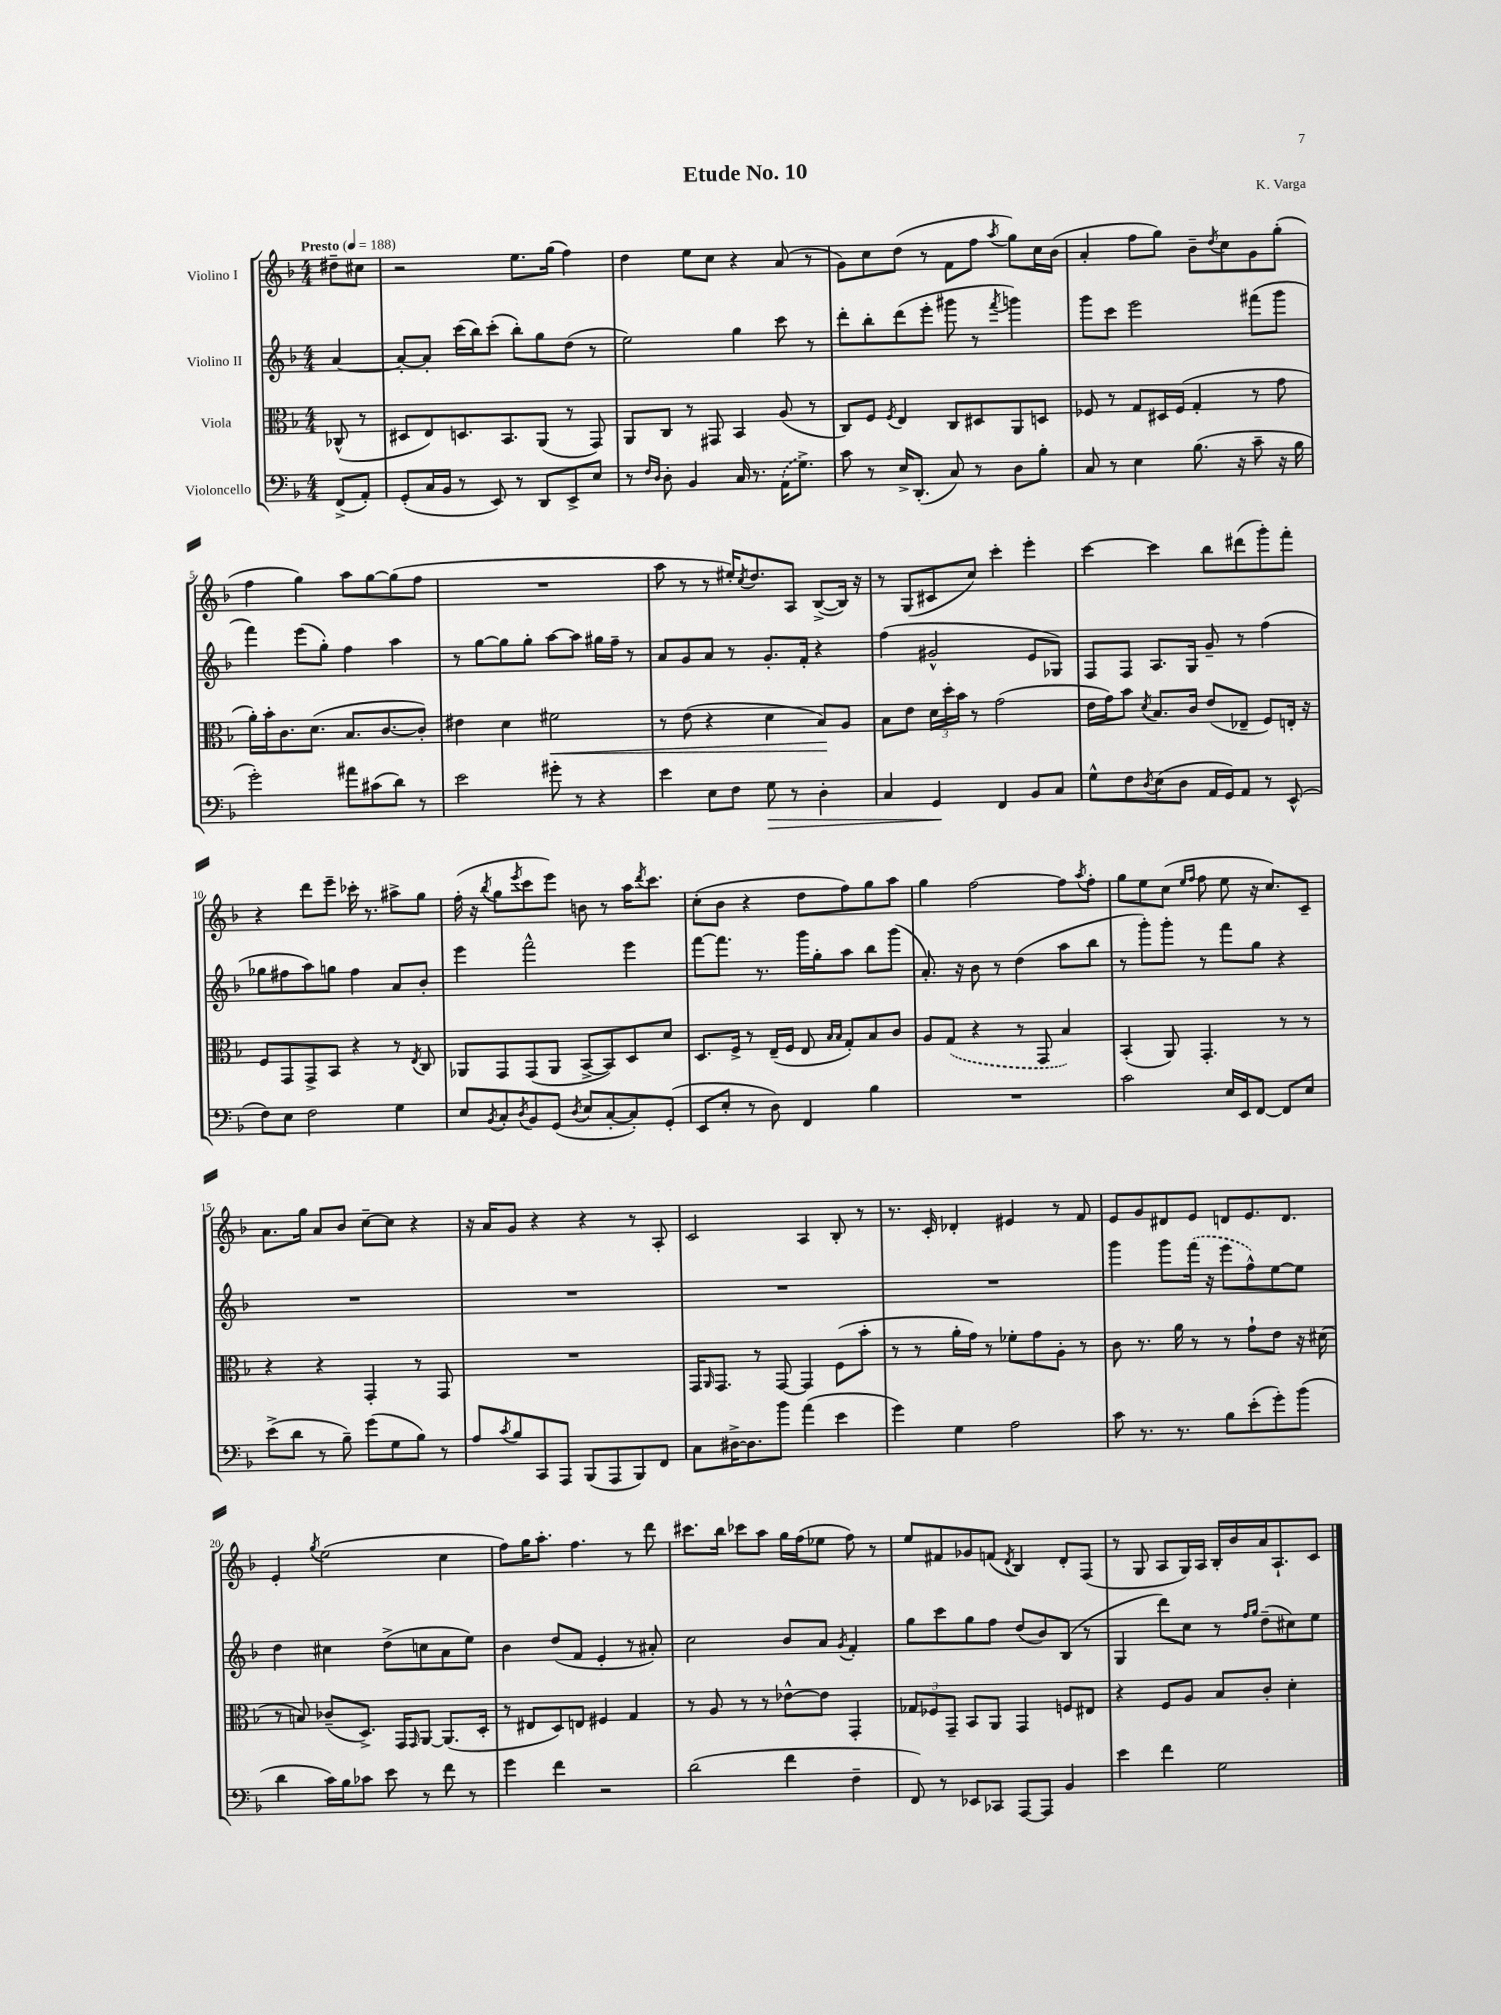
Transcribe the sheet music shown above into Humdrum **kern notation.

**kern	**kern	**kern	**kern
*staff4	*staff3	*staff2	*staff1
*clefF4	*clefC3	*clefG2	*clefG2
*k[b-]	*k[b-]	*k[b-]	*k[b-]
*M4/4	*M4/4	*M4/4	*M4/4
*MM188	*MM188	*MM188	*MM188
(8FF^/L	(8C-^^/	[4a/	8dd#~\L
8AA'/J)	8r	.	8cc#\J
=	=	=	=
(8GG'/L	8D#/L	8a'/_L	2r
16C/L	8E/)	8a'/]J	.
16BB-/JJ	.	.	.
8r	8.D/	(16ccc\LL	.
.	.	16bb-\J)	.
8EE/)	.	(8ccc'\J	.
.	8.BB-/	.	.
8r	.	8bb-'\L)	8.ee\L
8DD/L	(8AA/J	8gg\	.
.	.	.	(16gg\Jk
8EE^/	8r	(8dd\J	4ff\)
8E/J	8GG/)	8r	.
=	=	=	=
8r	8AA/L	2ee\)	4dd\
16qqF/LL	.	.	.
16qqD/JJ	.	.	.
8D'\	8C/J	.	.
4BB-/	8r	.	8ee\L
.	8GG#/	.	8cc\J
16C/	4BB-/	4gg\	4r
8.r	.	.	.
(16AA\LK	(8A/	8ccc\	(8a/
8.G^\J)	.	.	.
.	8r	8r	8r
=	=	=	=
8c\	8C/L)	8ddd'\L	8g\L)
8r	8F/J	8bb-'\	8cc\
.	8qF/	.	.
16E^/LK	4E/	(8ddd\	(8dd\J
(8.DD'/J	.	.	.
.	.	8eee'\J	8r
8C/)	8C/L	8ggg#\	8f\L
8r	8D#/	8r	8ff\J
.	.	8qfff/	8qaa/
8D\L	8AA/	4ggg\)	8gg\L)
8B-'\J	8D/J	.	16cc\L
.	.	.	(16b-\JJ
=	=	=	=
8C/	8F-/	8ggg\L	4a'/
8r	8r	8ccc\J	.
4E\	8G/L	2eee\	8ff\L
.	16D#/L	.	8gg\J)
.	(16F-/JJ	.	.
(8.B-\	4G'/	.	8b-~\L
.	.	.	8qdd/
.	.	.	8cc\
16r	.	.	.
8c~\	8r	(8fff#\L	8g\
16r	8g\	8ggg\J	(8gg'\J
16B-\	.	.	.
=	=	=	=
2g'\)	16a'\LL)	4fff\)	4ff\
.	16b-'\J	.	.
.	8.c\	.	.
.	.	(8eee\L	4gg\)
.	(8.d\J	.	.
.	.	8gg'\J)	.
8a#\L	8.B-/L	4ff\	8aa\L
(8c#\	.	.	[8gg\
.	[8.c/	.	.
8d\J)	.	4aa\	(8gg\]
8r	8c'/]J)	.	8ff\J
=	=	=	=
2e\	4e#\	8r	1r
.	.	[8gg\L	.
.	4d\	8gg\]	.
.	.	8gg'\J	.
8g#'\	2f#\	[8aa\L	.
8r	.	8aa\]J	.
4r	.	16gg#\LL	.
.	.	16ff~\JJ	.
.	.	8r	.
=	=	=	=
4e\	8r	8a/L	8aa\
.	(8e\	8g/	8r
8E\L	4r	8a/J	8r
8F\J	.	8r	16ee#'/LK)
.	.	.	8qcc/
.	.	.	8.dd/
8G\	4d\	8.g'/L	.
8r	.	.	8A/J
.	.	16f'/Jk	.
4D'\	8B-/L)	4r	([8B-^/L
.	8A/J	.	16B-/]Jk)
.	.	.	16r
=	=	=	=
4C/	8B-\L	(4ff\	8r
.	8e\J	.	(8G/L
4GG/	24d\LL	2g#^^/	8c#/
.	24dd'\	.	.
.	24b-\JJ	.	.
.	8r	.	8cc/J)
4FF/	(2g\	.	4ccc'\
8BB-/L	.	8e/L	4eee'\
8C/J	.	8G-/J)	.
=	=	=	=
8G^^\L	16e\LL	8F/L	[4ccc\
.	16g\J)	.	.
8F\	8b-\J	8F/J	.
8qD/	8qd/	.	.
(8E\	8.B-/L	8.A/L	4ccc\]
8D\J	.	.	.
.	16c/Jk	16G/Jk	.
16AA/LL	(8e/L	8g~/	8bb-\L
16GG/J)	.	.	.
8AA/J	8E-~/J	8r	(8ddd#\
8r	8F/L)	(4ff\	8ggg'\)
(8EE^^/	16E'/Jk	.	8fff'\J
.	16r	.	.
=	=	=	=
8F\L)	8F/L	8gg-\L	4r
8E\J	8GG/	8ff#\	.
2F\	8GG^/	8aa\)	8ddd\L
.	8BB-/J	8gg\J	8eee~\J
.	4r	4ff#\	16ccc-'\
.	.	.	8.r
4G\	8r	8a/L	8aa#^\L
.	8qE/	.	.
.	8C/	8b-'/J	8gg\J
=	=	=	=
8E/L	8AA-/L	4eee\	(16ff'\
.	.	.	16r
8qBB-/	.	.	8qbb-/
8C'/	8GG/	.	8gg\L
8qD/	.	.	8qeee/
8BB-/	(8GG/	2fff^^\	8ccc\
(8GG/J	8AA-/J	.	8eee\J)
8qD/	.	.	.
8E/L	[8BB-^/L	.	8b\
[8C'/	8BB-/])	.	8r
8C'/])	8D/	4eee\	16aa\LK
.	.	.	8qddd/
.	.	.	8.ccc\J
(8GG'/J	8d/J	.	.
=	=	=	=
8EE/L	8.D/L	[8fff\L	(8cc'\L
8E'/J	.	8.fff\]J	8b-\J
.	16F^/Jk	.	.
8r	8r	.	4r
.	.	8.r	.
8D\)	(16E~/LL	.	.
.	16F/JJ	.	.
4FF/	8E/	16ggg\LL	8dd\L
.	.	16gg'\J	.
.	16qqB-/LL	.	.
.	16qqB-/JJ	.	.
.	8G'/L)	8aa\J	8ff\)
4B-\	8B-/	8bb-\L	8gg\
.	8c/J	(8ggg\J	8aa\J
=	=	=	=
1r	8A/L	8.a'/)	4gg\
.	(8G/J	.	.
.	.	16r	.
.	4r	8b-\	[2ff\
.	.	8r	.
.	8r	(4dd\	.
.	8GG/	.	.
.	4B-/)	8aa\L	8ff\]L
.	.	.	8qaa/
.	.	8bb-\J	8ff'\J
=	=	=	=
2c\	(4BB-'/	8r	8gg\L
.	.	8ggg'\L)	8ee\
.	8AA/)	8ggg'\J	(8cc\J
.	.	.	16qqee/LL
.	.	.	16qqff/JJ
.	4.GG'/	8r	8ff\
16E/LL	.	8fff\L	8ee\
16EE/J	.	.	.
[8FF/J	.	8gg\J	16r
.	.	.	8.cc/L)
8FF/]L	8r	4r	.
8E/J	8r	.	8c~/J
=	=	=	=
(8e^\L	4r	1r	8.a\L
8d\J	.	.	.
.	.	.	16gg\Jk
8r	4r	.	8a/L
8B-~\)	.	.	8b-/J
(8g\L	4GG'/	.	[8cc~\L
8G\	.	.	8cc\]J
8B-\J)	8r	.	4r
8r	8GG/	.	.
=	=	=	=
8A/L	1r	1r	16r
.	.	.	16a/LK
8qc/	.	.	.
8B-/	.	.	8g/J
8CC/	.	.	4r
8AAA/J	.	.	.
(8BBB-/L	.	.	4r
8AAA/	.	.	.
8BBB-/)	.	.	8r
8FF/J	.	.	8A'/
=	=	=	=
8C\L	16GG/LK	1r	2c/
.	16qqAA/	.	.
.	8.GG/J	.	.
[16D#^\K	.	.	.
8.D#\]	.	.	.
.	8r	.	.
8b-\J	[8GG/	.	.
(4a\	4GG/]	.	4A/
4e\	(8F\L	.	8B-'/
.	8b-'\J	.	8r
=	=	=	=
4g\)	8r	1r	8.r
.	8r	.	.
.	.	.	16c'/
4G\	16a'\LL	.	4d-'/
.	16g\JJ)	.	.
.	8r	.	.
2A\	8f-'\L	.	4e#/
.	8g\	.	.
.	8A'\J	.	8r
.	8r	.	8f/
=	=	=	=
8c\	8c\	4ggg\	8e/L
8.r	8.r	.	8g/
.	.	8ggg\L	8d#/
8.r	16a\	.	.
.	8r	(16fff\Jk	8e/J
.	.	16r	.
8B-\L	8r	8eee\L	8d/L
(8e'\	8g`\L	8ff^^\)	8.e/
8g'\)	8e\J	[8ee\	.
.	.	.	8.d/J
(8b-\J	16r	8ee\]J	.
.	(16d#\	.	.
=	=	=	=
4d\	8r	4dd\	4e'/
.	8B/)	.	.
.	.	.	8qgg/
16c\LL)	(8c-~/L	4cc#\	(2ee\
16B-\J	.	.	.
8c-\J	8.D^/J)	.	.
8e\	.	(8dd^\L	.
.	16GG/LK	.	.
.	16qqGG/	.	.
8r	[8AA/J	8cc\	.
8f\	(8.AA/]L	8a\	4cc\
8r	.	8ee\J)	.
.	16D'/Jk	.	.
=	=	=	=
4g\	8r	4b-\	8ff\L)
.	8E#/L	.	16gg\K
.	.	.	8.aa'\J
4f\	8D/)	(8dd/L	.
.	8E/J	8f/J	4.ff\
2r	4F#/	4e'/	.
.	4G/	8r	8r
.	.	8a#'/)	8ddd\
=	=	=	=
(2d\	8r	2cc\	8.ccc#\L
.	8A/	.	.
.	.	.	16bb-\Jk
.	8r	.	8ccc-\L
.	8r	.	8aa\J
4f\	[8e-^^\L	8b-/L	16gg\LL
.	.	.	(16ff\J
.	8e-\]J	8a/J	8ee-\J
.	.	8qg/	.
4F~\	4GG'/	4f'/	8ff\)
.	.	.	8r
=	=	=	=
8FF/)	12G-/L	8gg\L	8ee/L
.	12F-/	.	.
8r	.	8ccc\	8f#/
.	12GG~/J	.	.
8EE-/L	8BB-/L	8gg\	8g-/
8CC-/J	8AA/J	8ff\J	(8f/J
.	.	.	8qd/
[8AAA/L	4GG/	(8dd/L	4B-/)
8AAA/]J	.	8b-/)	.
4BB-/	8F/L	(8B-/J	8d'/L
.	8E#/J	8r	(8F/J
=	=	=	=
4e\	4r	4G/	8r
.	.	.	8G/
4f\	8F/L	8ddd\L)	8A/L
.	8A/J	8cc\J	16G/L)
.	.	.	16A/JJ
2G\	8B-/L	8r	16B-'/LL
.	.	.	16b-/
.	.	16qqff/LL	.
.	.	16qqgg/JJ	.
.	8c'/J	(8dd~\L	16a/J
.	.	.	8.A`/
.	4d'\	8cc#\)	.
.	.	8ee\J	8c/J
==	==	==	==
*-	*-	*-	*-
